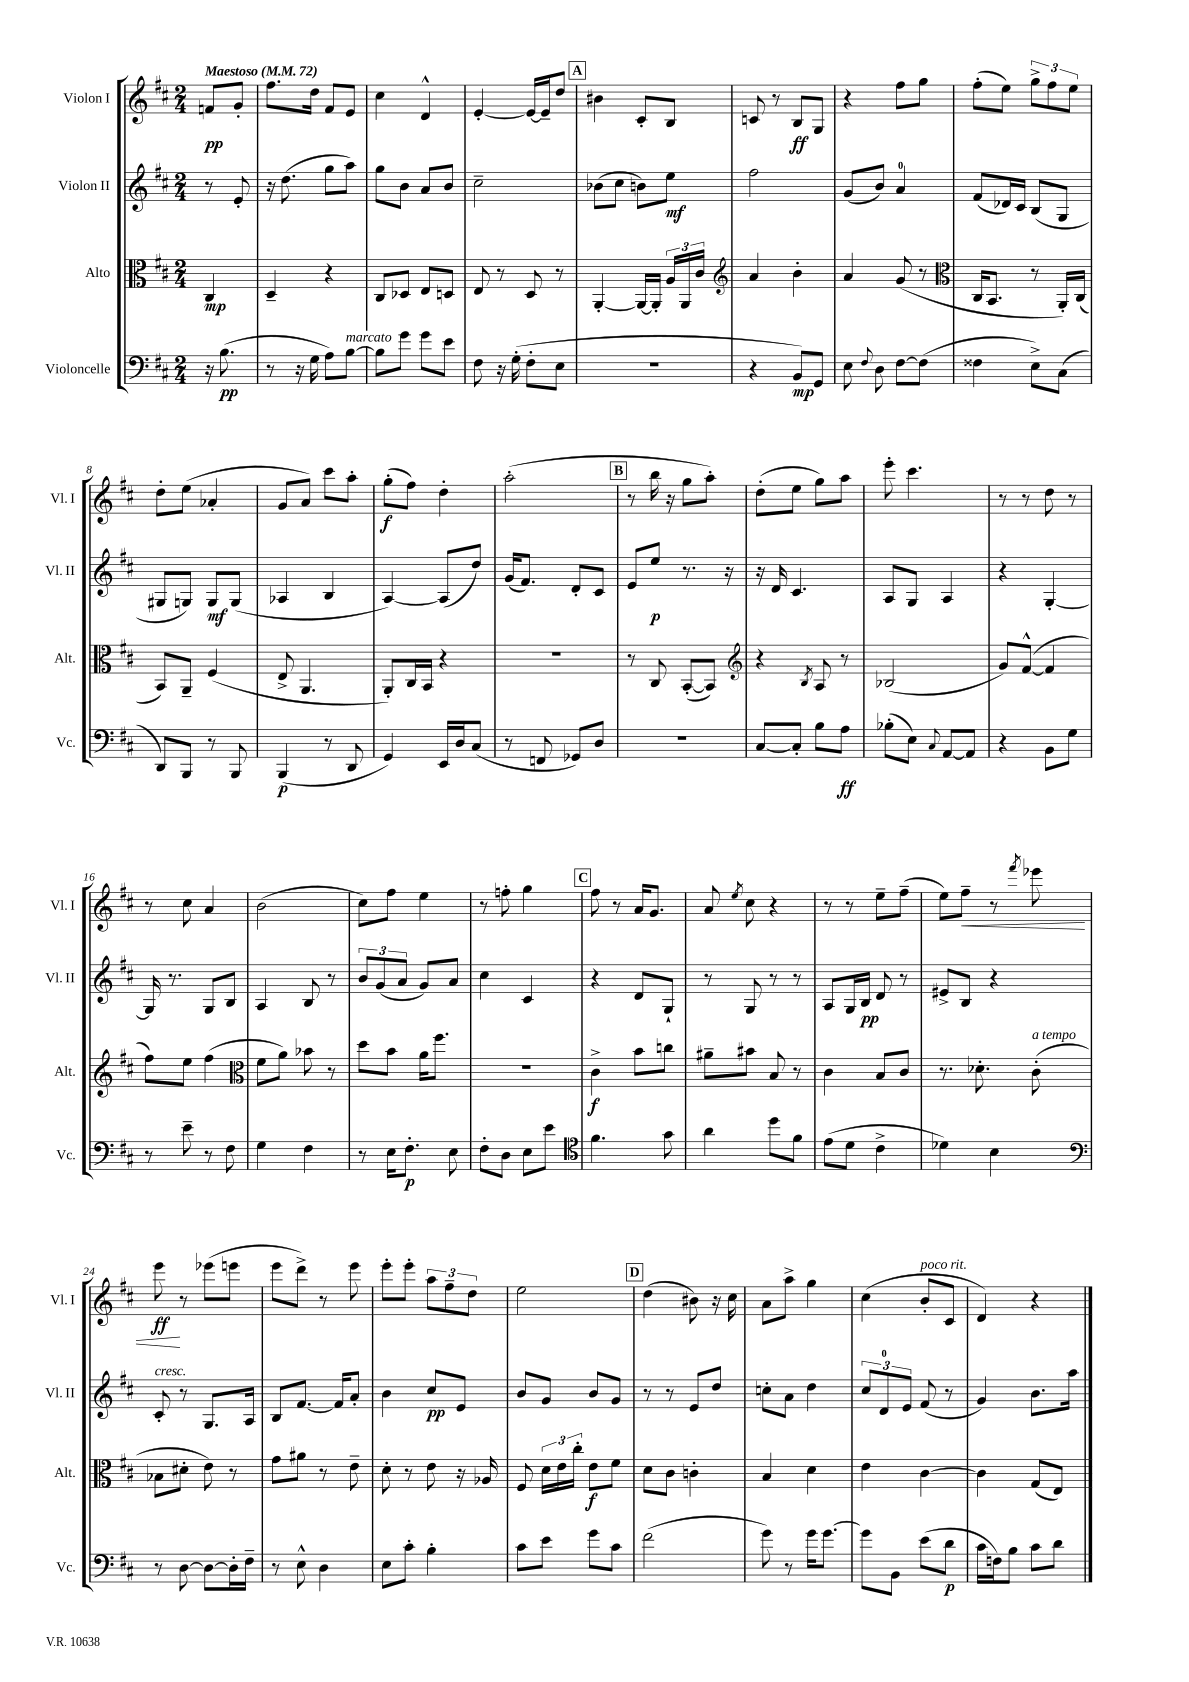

**kern	**kern	**kern	**kern
*staff4	*staff3	*staff2	*staff1
*clefF4	*clefC3	*clefG2	*clefG2
*k[f#c#]	*k[f#c#]	*k[f#c#]	*k[f#c#]
*M2/4	*M2/4	*M2/4	*M2/4
*MM72	*MM72	*MM72	*MM72
16r	4C#	8r	8f
(8.B	.	.	.
.	.	8e'	8g'
=	=	=	=
8r	4D~	16r	8.ff#
.	.	(8.dd	.
16r	.	.	.
16G	.	.	16dd
8A)	4r	8gg	8f#
[8B	.	8aa)	8e
=	=	=	=
8B]	8C#	8gg	4cc#
8g	8D-	8b	.
8g	8E	8a	4d^^
8e	8D	8b	.
=	=	=	=
8F#	8E	2cc#~	[4e'
16r	8r	.	.
(16G'	.	.	.
8F#'	8D	.	16e_
.	.	.	16e~]
8E	8r	.	8dd
=	=	=	=
2r	[4AA'	(8b-	4b#
.	.	8cc#	.
.	16AA_	8b)	8c#'
.	16AA']	.	.
.	24A	8ee	8B
.	24AA	.	.
.	24c#	.	.
=	=	=	=
*	*clefG2	*	*
4r	4a	2ff#	8c
.	.	.	8r
8BB)	4b'	.	8B
8GG	.	.	8G
=	=	=	=
8E	4a	(8g	4r
8qqF#	.	.	.
8D	.	8b)	.
[8F#	(8g	4a	8ff#
(8F#]	8r	.	8gg
=	=	=	=
*	*clefC3	*	*
4F##	16C#	(8f#	(8ff#'
.	8.BB	.	.
.	.	16d-)	8ee)
.	.	16c#	.
8E^)	8r	(8B	12gg^
.	.	.	12ff#
(8C#	16AA')	8G	.
.	.	.	12ee
.	(16C#	.	.
=	=	=	=
8DD)	8BB)	8G#	8dd'
8BBB	8AA~	8G)	(8ee
8r	(4F#	8G	4a-'
8BBB	.	(8G	.
=	=	=	=
(4BBB	8E^	4A-	8g
.	4.AA	.	8a)
8r	.	4B	8ccc#
8DD	.	.	8aa'
=	=	=	=
4GG)	8AA')	[4A)	(8gg'
.	16C#	.	8ff#)
.	16BB	.	.
16EE	4r	(8A]	4dd'
16D	.	.	.
(8C#	.	8dd)	.
=	=	=	=
8r	2r	(16g	(2aa'
.	.	8.f#)	.
8FF	.	.	.
8GG-)	.	8d'	.
8D	.	8c#	.
=	=	=	=
2r	8r	8e	8r
.	8C#	8ee	16bb
.	.	.	16r
.	([8BB'	8.r	8gg
.	8BB])	.	8aa')
.	.	16r	.
=	=	=	=
*	*clefG2	*	*
[8C#	4r	16r	(8dd'
.	.	16d	.
8C#']	.	4.c#	8ee
.	8qB	.	.
8B	8A	.	8gg)
8A	8r	.	8aa
=	=	=	=
(8B-'	(2B-	8A	8eee'
8E)	.	8G	4.ccc#
8qqC#	.	.	.
[8AA	.	4A	.
8AA]	.	.	.
=	=	=	=
4r	8g)	4r	8r
.	([8f#^^	.	8r
8BB	4f#]	[4G'	8dd
8G	.	.	8r
=	=	=	=
8r	8ff#)	16G]	8r
.	.	8.r	.
8e~	8ee	.	8cc#
8r	(4ff#	8G	4a
8F#	.	8B	.
=	=	=	=
*	*clefC3	*	*
4G	8f#	4A	(2b
.	8a)	.	.
4F#	8b-	8B	.
.	8r	8r	.
=	=	=	=
8r	8dd	12b	8cc#)
.	.	(12g	.
16E	8b	.	8ff#
.	.	12a	.
8.F#'	.	.	.
.	16a	8g)	4ee
.	8.ff#	.	.
8E	.	8a	.
=	=	=	=
8F#'	2r	4cc#	8r
8D	.	.	8ff'
8E	.	4c#	4gg
8e	.	.	.
=	=	=	=
*clefC4	*	*	*
4.f#	4c#^	4r	8ff#
.	.	.	8r
.	8b	8d	16a
.	.	.	8.g
8g	8cc	8G`	.
=	=	=	=
4a	8a#~	8r	8a
.	.	.	8qee
.	8b#	8G	8cc#
8dd	8B	8r	4r
8f#	8r	8r	.
=	=	=	=
(8e	4c#	8A	8r
8d	.	16G	8r
.	.	16B	.
4c#^	8B	8d	8ee~
.	8c#	8r	(8ff#~
=	=	=	=
4d-)	8.r	8e#^	8ee)
.	.	8B	8ff#~
.	8.d-'	.	.
4B	.	4r	8r
.	.	.	8qfff#
.	(8c#'	.	8eee-
=	=	=	=
*clefF4	*	*	*
8r	8B-	8c#'	8eee
[8D	8d#'	8r	8r
8D_	8e)	8.G	(8eee-
16D']	8r	.	8eee
16F#~	.	16A	.
=	=	=	=
8r	8g	8B	8eee
8E^^	8a#	[8.f#	8ddd^)
4D	8r	.	8r
.	.	16f#]	.
.	8e~	8a'	8eee
=	=	=	=
8E	8d'	4b	8eee'
8c#'	8r	.	8eee'
4B'	8e	8cc#	12aa
.	.	.	12ff#~
.	16r	8e	.
.	.	.	12dd
.	16A-	.	.
=	=	=	=
8c#	8F#	8b	2ee
8e	24d	8g	.
.	24e	.	.
.	24cc#'	.	.
8g	8e	8b	.
8c#	8f#	8g	.
=	=	=	=
(2f#	8d	8r	(4dd
.	8c#	8r	.
.	4c'	8e	8b#)
.	.	8dd	16r
.	.	.	16cc#
=	=	=	=
8g)	4B	8cc'	8a
8r	.	8a	8aa^
16g	4d	4dd	4gg
[8.g	.	.	.
=	=	=	=
8g]	4e	12cc#	(4cc#
.	.	12d	.
8BB	.	.	.
.	.	12e	.
(8e	[4c#	(8f#	8b'
8d	.	8r	8c#
=	=	=	=
16c#	4c#]	4g)	4d)
16F)	.	.	.
8B	.	.	.
8c#	(8G	8.b	4r
8d	8E)	.	.
.	.	16aa	.
==	==	==	==
*-	*-	*-	*-
